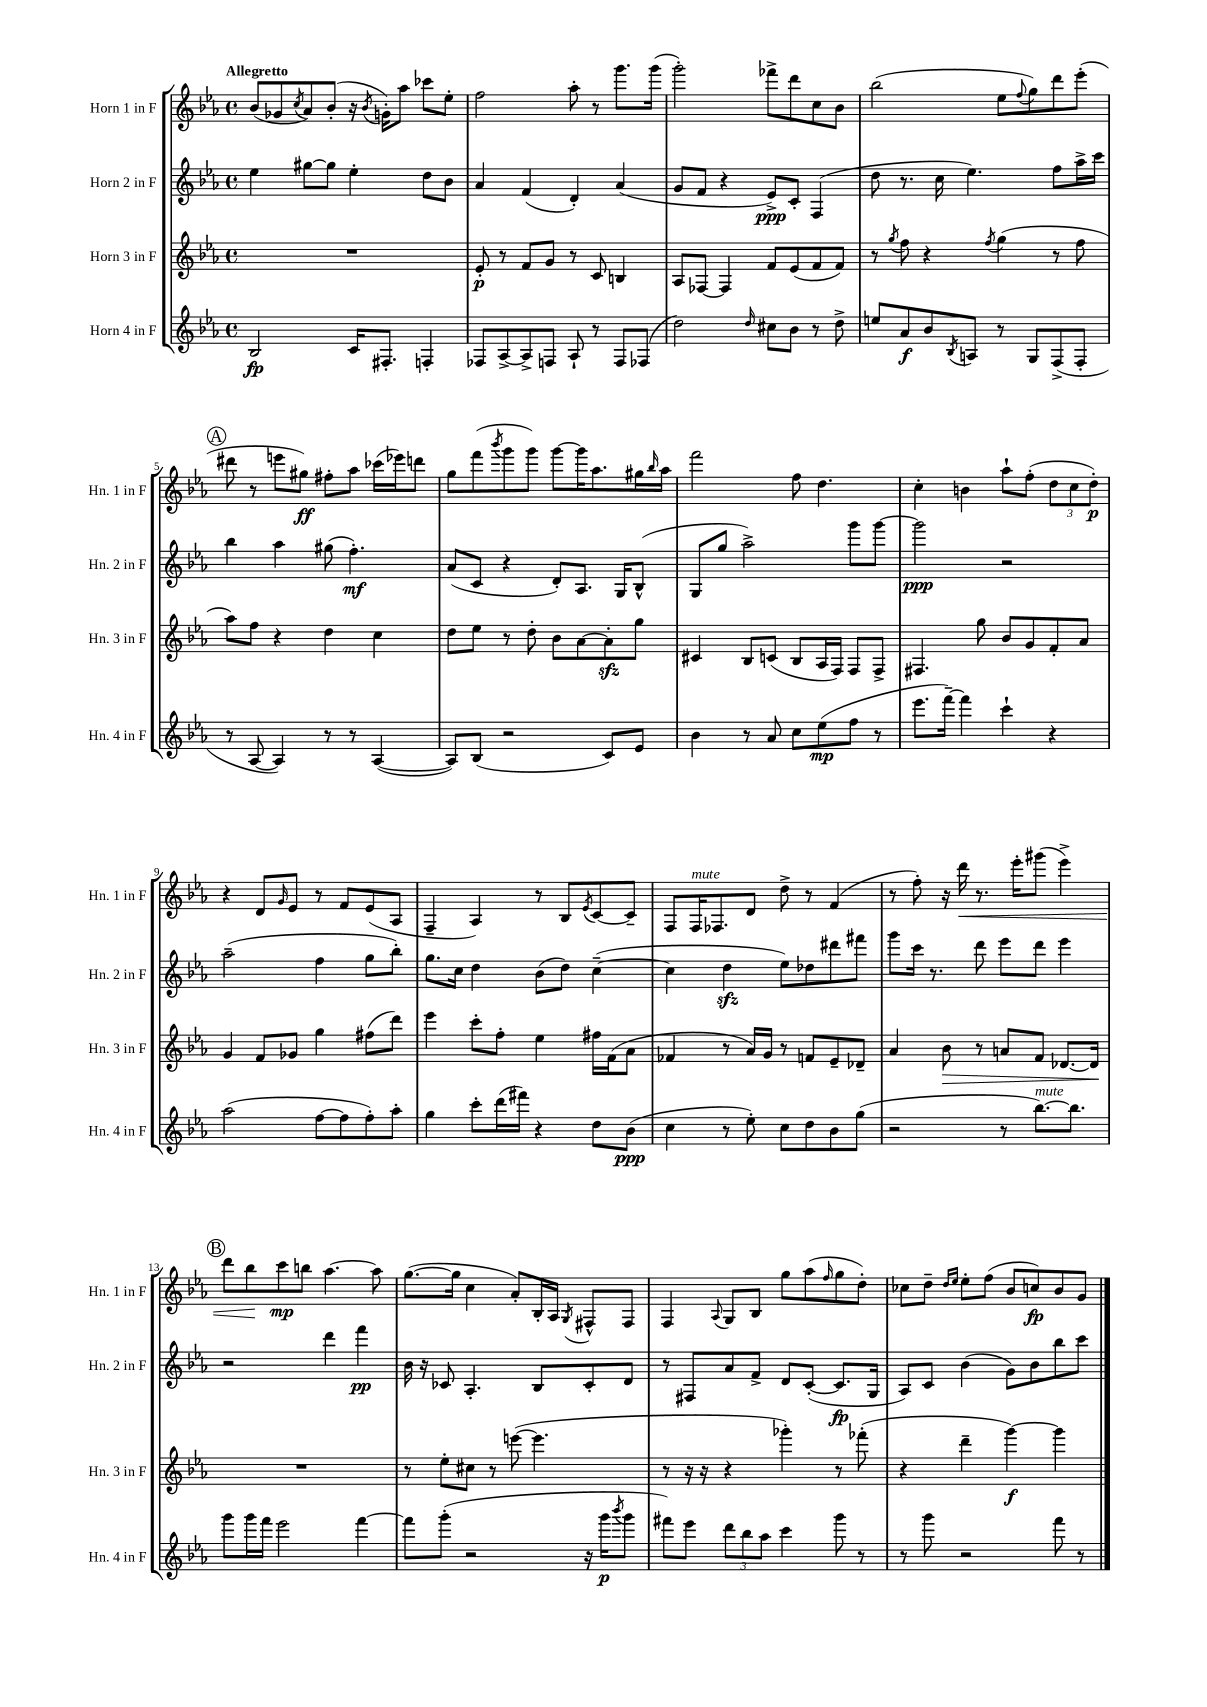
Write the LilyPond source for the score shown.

<<
\new StaffGroup <<
\new Staff = "s0" \with { instrumentName = "Horn 1 in F" shortInstrumentName = "Hn. 1 in F" } {
    \clef treble \key ees \major \defaultTimeSignature \time 4/4 \tempo "Allegretto"
    bes'8( ges'8 \acciaccatura { c''8 } aes'8) bes'8-.( r16 \acciaccatura { bes'8 } g'16-.) aes''8 ces'''8 ees''8-. |
    f''2 aes''8-. r8 g'''8. g'''16( |
    g'''2-.) fes'''8-> d'''8 c''8 bes'8 |
    bes''2( ees''8 \appoggiatura { f''8 } g''8) d'''8 ees'''8-.( |
    \mark \markup { \circle "A" } dis'''8 r8 e'''8 gis''8\ff) fis''8-. aes''8 ces'''16( ees'''16) d'''8 |
    g''8 f'''8( \acciaccatura { bes'''8 } g'''8 g'''8) g'''8~ g'''16 aes''8. gis''16 \grace { bes''16 } aes''16 |
    f'''2 f''8 d''4. |
    c''4-. b'4 aes''8-! f''8-.( \tuplet 3/2 { d''8 c''8 d''8-.\p) } |
    r4 d'8 \grace { g'16 } ees'8 r8 f'8 ees'8( aes8 |
    f4-- aes4) r8 bes8 \acciaccatura { ees'8 } c'8~ c'8-- |
    f8 f16^\markup { \italic "mute" } fes8. d'8 d''8-> r8 f'4( |
    r8 f''8-.) r16 d'''16\< r8. ees'''16-. gis'''8( ees'''4->) |
    \mark \markup { \circle "B" } d'''8 bes''8\! c'''8\mp b''8 aes''4.~ aes''8 |
    g''8.~( g''16 c''4 aes'8-.) bes16-. aes16 \acciaccatura { g8 } fis8-^ fis8 |
    f4 \appoggiatura { aes8 } g8 bes8 g''8 aes''8( \grace { f''16 } g''8 d''8-.) |
    ces''8 d''8-- \grace { d''16 ees''16 } ees''8-. f''8( bes'8 c''8\fp) bes'8 g'8 \bar "|." |
}
\new Staff = "s1" \with { instrumentName = "Horn 2 in F" shortInstrumentName = "Hn. 2 in F" } {
    \clef treble \key ees \major \defaultTimeSignature \time 4/4
    ees''4 gis''8~ gis''8 ees''4-. d''8 bes'8 |
    aes'4 f'4( d'4-.) aes'4( |
    g'8 f'8 r4 ees'8->\ppp) c'8-. f4( |
    d''8 r8. c''16 ees''4.) f''8 aes''16-> c'''16 |
    \mark \markup { \circle "A" } bes''4 aes''4 gis''8( f''4.-.\mf) |
    aes'8( c'8 r4 d'8-.) aes8. g16 bes8-^( |
    g8 g''8 aes''2->) g'''8 g'''8~ |
    g'''2\ppp r2 |
    aes''2--( f''4 g''8 bes''8-.) |
    g''8. c''16 d''4 bes'8( d''8) c''4~--( |
    c''4 d''4\sfz ees''8) des''8 dis'''8 fis'''8 |
    g'''8 c'''16 r8. d'''8 ees'''8 d'''8 ees'''4 |
    \mark \markup { \circle "B" } r2 d'''4 f'''4\pp |
    bes'16 r16 ces'8 aes4.-. bes8 ces'8-. d'8 |
    r8 fis8 aes'8 f'8-> d'8 c'8~-.( c'8.\fp g16 |
    aes8) c'8 bes'4( g'8) bes'8 bes''8 c'''8 \bar "|." |
}
\new Staff = "s2" \with { instrumentName = "Horn 3 in F" shortInstrumentName = "Hn. 3 in F" } {
    \clef treble \key ees \major \defaultTimeSignature \time 4/4
    R1 |
    ees'8-.\p r8 f'8 g'8 r8 c'8 b4 |
    aes8 fes8~ fes4 f'8 ees'8( f'8 f'8) |
    r8 \acciaccatura { g''8 } f''8 r4 \acciaccatura { f''8 } g''4( r8 f''8 |
    \mark \markup { \circle "A" } aes''8) f''8 r4 d''4 c''4 |
    d''8 ees''8 r8 d''8-. bes'8 aes'8~ aes'8-.\sfz g''8 |
    cis'4 bes8 c'8( bes8 aes16 f16) f8 f8-> |
    fis4. g''8 bes'8 g'8 f'8-. aes'8 |
    g'4 f'8 ges'8 g''4 fis''8( d'''8) |
    ees'''4 c'''8-. f''8-. ees''4 fis''16 f'16( aes'8 |
    fes'4 r8 aes'16) g'16 r8 f'8 ees'8-- des'8-- |
    aes'4 bes'8\> r8 a'8 f'8 des'8.~ des'16\! |
    \mark \markup { \circle "B" } R1 |
    r8 ees''8-. cis''8 r8 e'''8~( e'''4. |
    r8 r16 r16 r4 ges'''4-.) r8 fes'''8-.( |
    r4 d'''4-- g'''4~\f) g'''4 \bar "|." |
}
\new Staff = "s3" \with { instrumentName = "Horn 4 in F" shortInstrumentName = "Hn. 4 in F" } {
    \clef treble \key ees \major \defaultTimeSignature \time 4/4
    bes2\fp c'16 fis8.-. f4-. |
    fes8 aes8~-> aes8-> f8 aes8-! r8 f8 fes8( |
    d''2) \grace { d''16 } cis''8 bes'8 r8 d''8-> |
    e''8 aes'8\f bes'8 \acciaccatura { bes8 } a8 r8 g8 f8->( f8-. |
    \mark \markup { \circle "A" } r8 aes8~ aes4) r8 r8 aes4~( |
    aes8) bes8( r2 c'8) ees'8 |
    bes'4 r8 aes'8 c''8 ees''8\mp( f''8 r8 |
    ees'''8. f'''16~--) f'''4 c'''4-! r4 |
    aes''2( f''8~ f''8 f''8-.) aes''8-. |
    g''4 c'''8-. d'''16( fis'''16) r4 d''8 bes'8\ppp( |
    c''4 r8 ees''8-.) c''8 d''8 bes'8 g''8( |
    r2 r8 bes''8.~^\markup { \italic "mute" }) bes''8. |
    \mark \markup { \circle "B" } g'''8 g'''16 f'''16 ees'''2 f'''4~ |
    f'''8 g'''8-.( r2 r16 g'''16\p \acciaccatura { bes'''8 } g'''8 |
    fis'''8) ees'''8 \tuplet 3/2 { d'''8 bes''8 aes''8 } c'''4 g'''8 r8 |
    r8 g'''8 r2 f'''8 r8 \bar "|." |
}
>>
>>
